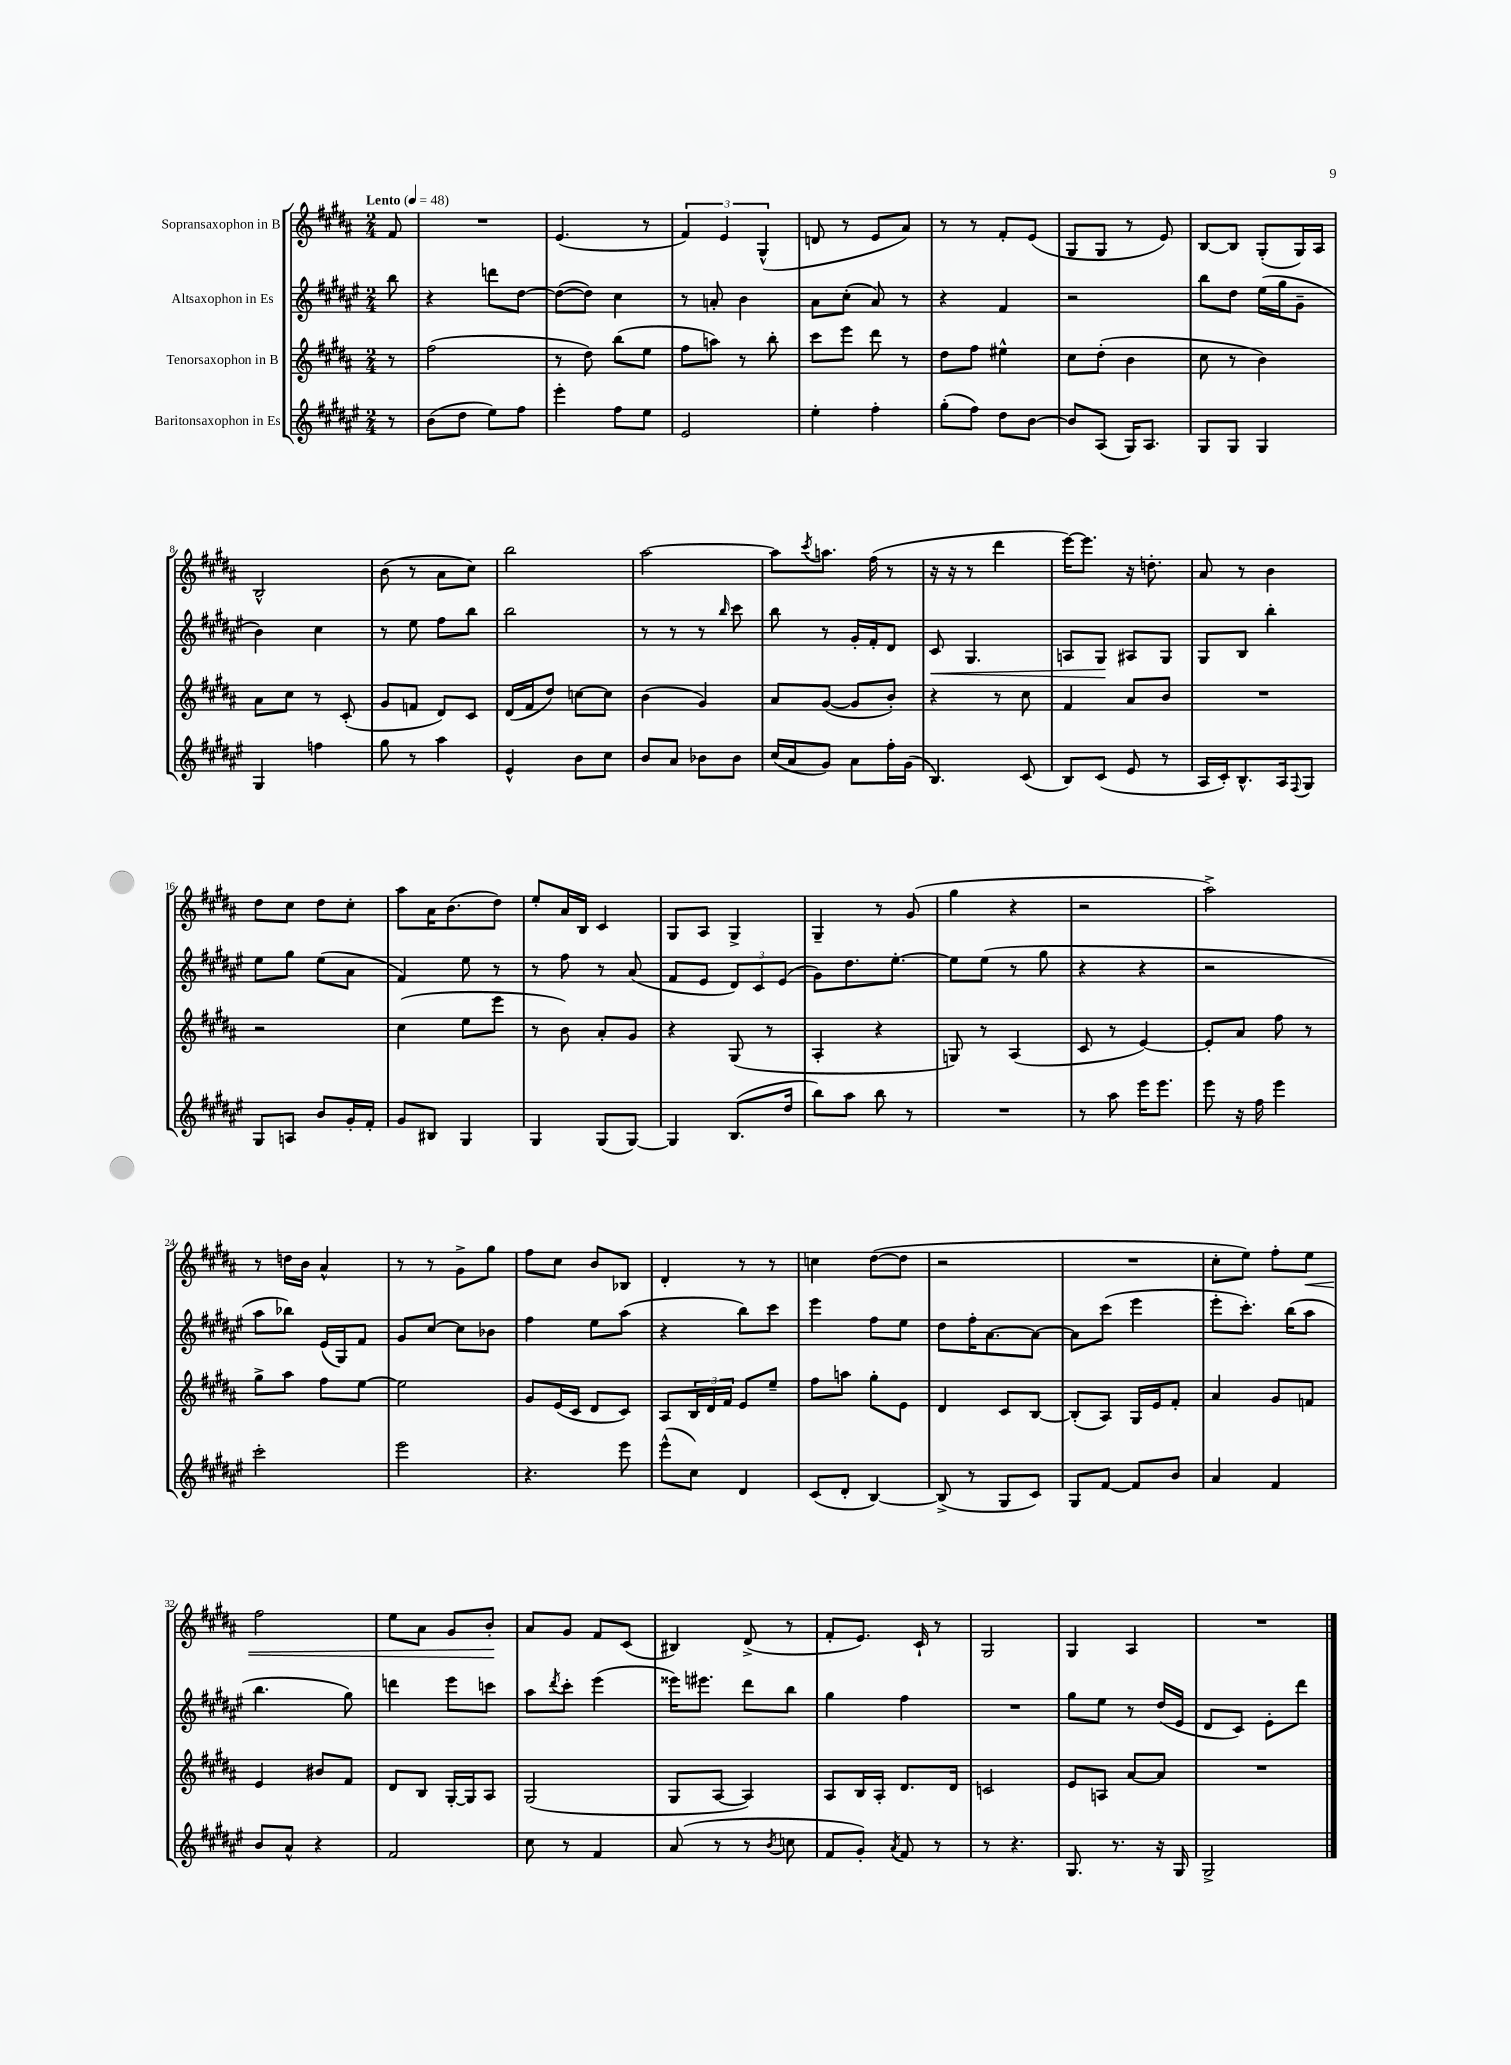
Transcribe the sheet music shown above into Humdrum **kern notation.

**kern	**kern	**kern	**dynam	**kern	**dynam
*part4	*part3	*part2	*part2	*part1	*part1
*staff4	*staff3	*staff2	*staff2	*staff1	*staff1
*I"Baritonsaxophon in Es	*I"Tenorsaxophon in B	*I"Altsaxophon in Es	*	*I"Sopransaxophon in B	*
*clefG2	*clefG2	*clefG2	*	*clefG2	*
*k[f#c#g#d#a#e#]	*k[f#c#g#d#a#]	*k[f#c#g#d#a#e#]	*	*k[f#c#g#d#a#]	*
*M2/4	*M2/4	*M2/4	*	*M2/4	*
*MM48	*MM48	*MM48	*	*MM48	*
=	=	=	=	=	=
!	!	!	!	!LO:TX:a:B:t=Lento	!
8r	8r	8bb\	.	8f#/	.
=1	=1	=1	=1	=1	=1
(8b\L	(2ff#\	4r	.	2r	.
8dd#\J	.	.	.	.	.
8ee#\L)	.	8dddn\L	.	.	.
8ff#\J	.	[8dd#\J	.	.	.
=2	=2	=2	=2	=2	=2
4eee#'\	8r	(8dd#\L_	.	(4.e/	.
.	8dd#\)	8dd#\J])	.	.	.
8ff#\L	(8bb\L	4cc#\	.	.	.
8ee#\J	8ee\J	.	.	8r	.
=3	=3	=3	=3	=3	=3
2e#/	8ff#\L	8r	.	6f#/)	.
.	8aan\J)	8an'/	.	.	.
.	.	.	.	6e/	.
.	8r	4b\	.	.	.
.	.	.	.	(6G#^^/	.
.	8bb'\	.	.	.	.
=4	=4	=4	=4	=4	=4
4ee#'\	8ccc#\L	8a#\L	.	8dn/	.
.	8eee\J	(8cc#'\J	.	8r	.
4ff#'\	8ddd#\	8a#/)	.	8e/L	.
.	8r	8r	.	8a#/J)	.
=5	=5	=5	=5	=5	=5
(8gg#'\L	8dd#\L	4r	.	8r	.
8ff#\J)	8ff#\J	.	.	8r	.
8dd#\L	4ee#X^^\	4f#/	.	8f#'/L	.
[8b\J	.	.	.	(8e/J	.
=6	=6	=6	=6	=6	=6
8b/L]	8cc#\L	2r	.	8G#/L	.
(8A#/J	(8dd#'\J	.	.	8G#/J	.
16G#/KL)	4b\	.	.	8r	.
8.A#/J	.	.	.	.	.
.	.	.	.	8e/)	.
=7	=7	=7	=7	=7	=7
8G#/L	8cc#\	8bb\L	.	[8B/L	.
8G#/J	8r	8dd#\J	.	8B/J]	.
4G#/	4b\)	(16ee#\LL	.	(8G#'/L	.
.	.	16gg#\J	.	.	.
.	.	8g#~\J	.	16G#/L)	.
.	.	.	.	16A#/JJ	.
!!LO:LB:g=z
=8	=8	=8	=8	=8	=8
4G#/	8a#\L	4b\)	.	2B^^/	.
.	8cc#\J	.	.	.	.
4ffn\	8r	4cc#\	.	.	.
.	(8c#'/	.	.	.	.
=9	=9	=9	=9	=9	=9
8gg#\	8g#/L	8r	.	(8b\	.
8r	8fn/J	8ee#\	.	8r	.
4aa#\	8d#/L)	8ff#\L	.	8a#\L	.
.	8c#/J	8bb\J	.	8cc#\J)	.
=10	=10	=10	=10	=10	=10
4e#^^/	(16d#/LL	2bb\	.	2bb\	.
.	16f#/J	.	.	.	.
.	8dd#/J)	.	.	.	.
8b\L	[8ccn\L	.	.	.	.
8cc#\J	8cc\J]	.	.	.	.
=11	=11	=11	=11	=11	=11
8b/L	(4b\	8r	.	[2aa#\	.
8a#/J	.	8r	.	.	.
8b-X\L	4g#/)	8r	.	.	.
.	.	16qqbb/	.	.	.
8b-\J	.	8ccc#\	.	.	.
=12	=12	=12	=12	=12	=12
(16cc#/LL	8a#/L	8bb\	.	8aa#\L]	.
16a#/J	.	.	.	.	.
.	.	.	.	8qccc#/	.
8g#/J)	([8g#/J	8r	.	8.aan\J	.
8a#\L	8g#/L]	16g#'/LL	.	.	.
.	.	16f#'/J	.	(16ff#\	.
16ff#'\L	8b'/J)	8d#/J	.	8r	.
(16g#\JJ	.	.	.	.	.
=13	=13	=13	=13	=13	=13
!	!	!	!LO:HP:b	!	!
4.B/)	4r	8c#/	<	16r	.
.	.	.	.	16r	.
.	.	4.G#/	.	8r	.
.	8r	.	.	4ddd#\	.
(8c#/	8cc#\	.	.	.	.
=14	=14	=14	=14	=14	=14
8B/L)	4f#/	8An/L	.	[16eee\KL)	.
.	.	.	.	8.eee\J]	.
(8c#/J	.	8G#/J	.	.	.
8e#/	8a#/L	8A#X/L	[	16r	.
.	.	.	.	8.ddn'\	.
8r	8b/J	8G#/J	.	.	.
=15	=15	=15	=15	=15	=15
16A#/LL	2r	8G#/L	.	8a#/	.
16c#'/J)	.	.	.	.	.
8.B^^/	.	8B/J	.	8r	.
.	.	4bb'\	.	4b\	.
16A#/k	.	.	.	.	.
8qqF#/	.	.	.	.	.
8G#/J	.	.	.	.	.
!!LO:LB:g=z
=16	=16	=16	=16	=16	=16
8G#/L	2r	8ee#\L	.	8dd#\L	.
8An/J	.	8gg#\J	.	8cc#\J	.
8b/L	.	(8ee#\L	.	8dd#\L	.
16g#'/L	.	8a#\J	.	8cc#'\J	.
16f#'/JJ	.	.	.	.	.
=17	=17	=17	=17	=17	=17
8g#/L	(4cc#\	4f#/)	.	8aa#\L	.
8B#X/J	.	.	.	16a#\K	.
.	.	.	.	(8.b\	.
4G#/	8ee\L	8ee#\	.	.	.
.	8eee\J	8r	.	8dd#\J)	.
=18	=18	=18	=18	=18	=18
4G#/	8r	8r	.	8ee'/L	.
.	8b\)	8ff#\	.	16a#/L	.
.	.	.	.	16B/JJ	.
(8G#/L	8a#'/L	8r	.	4c#/	.
[8G#/J)	8g#/J	(8a#/	.	.	.
=19	=19	=19	=19	=19	=19
4G#/]	4r	8f#/L	.	8G#/L	.
.	.	8e#/J	.	8A#/J	.
(8.B/L	(8G#/	12d#/L)	.	4G#^/	.
.	.	12c#/	.	.	.
.	8r	.	.	.	.
.	.	(12e#/J	.	.	.
16dd#/Jk	.	.	.	.	.
=20	=20	=20	=20	=20	=20
8bb\L)	4A#'/	8g#\L)	.	4G#~/	.
8aa#\J	.	8.dd#\	.	.	.
8bb\	4r	.	.	8r	.
.	.	[8.ee#'\J	.	.	.
8r	.	.	.	(8g#/	.
=21	=21	=21	=21	=21	=21
2r	8Gn/)	8ee#\L]	.	4gg#\	.
.	8r	(8ee#\J	.	.	.
.	(4A#/	8r	.	4r	.
.	.	8gg#\	.	.	.
=22	=22	=22	=22	=22	=22
8r	8c#/	4r	.	2r	.
8aa#\	8r	.	.	.	.
16eee#\KL	[4e/)	4r	.	.	.
8.eee#\J	.	.	.	.	.
=23	=23	=23	=23	=23	=23
8eee#\	8e'/L]	2r	.	2aa#^\)	.
16r	8a#/J	.	.	.	.
16ff#\	.	.	.	.	.
4eee#\	8ff#\	.	.	.	.
.	8r	.	.	.	.
!!LO:LB:g=z
=24	=24	=24	=24	=24	=24
2ccc#'\	8gg#^\L	8aa#\L	.	8r	.
.	8aa#\J	8bb-X\J)	.	16ddn\LL	.
.	.	.	.	16b\JJ	.
.	8ff#\L	(16e#/LL	.	4a#^^/	.
.	.	16G#/J)	.	.	.
.	[8ee\J	8f#/J	.	.	.
=25	=25	=25	=25	=25	=25
2eee#\	2ee\]	8g#/L	.	8r	.
.	.	[8cc#/J	.	8r	.
.	.	8cc#\L]	.	8g#^\L	.
.	.	8b-X\J	.	8gg#\J	.
=26	=26	=26	=26	=26	=26
4.r	8g#/L	4ff#\	.	8ff#\L	.
.	(16e/L	.	.	8cc#\J	.
.	16c#/JJ	.	.	.	.
.	8d#/L	8ee#\L	.	8b/L	.
8eee#\	8c#/J)	(8aa#\J	.	8B-X/J	.
=27	=27	=27	=27	=27	=27
(8eee#^^\L	8A#/L	4r	.	4d#'/	.
8cc#\J)	24B/L	.	.	.	.
.	24d#/	.	.	.	.
.	24f#/JJ	.	.	.	.
4d#/	8e/L	8bb\L)	.	8r	.
.	8ee~/J	8ccc#\J	.	8r	.
=28	=28	=28	=28	=28	=28
(8c#/L	8ff#\L	4eee#\	.	4ccn\	.
8d#'/J	8aan\J	.	.	.	.
[4B/)	8gg#'\L	8ff#\L	.	([8dd#\L	.
.	8e\J	8ee#\J	.	8dd#\J]	.
=29	=29	=29	=29	=29	=29
(8B^/]	4d#/	8dd#\L	.	2r	.
8r	.	16ff#'\K	.	.	.
.	.	[8.a#\	.	.	.
8G#/L	8c#/L	.	.	.	.
8c#/J)	[8B/J	8a#\J_	.	.	.
=30	=30	=30	=30	=30	=30
8G#/L	(8B'/L]	8a#\L]	.	2r	.
[8f#/J	8A#/J)	(8ccc#\J	.	.	.
8f#/L]	16G#/LL	4eee#\	.	.	.
.	16e/J	.	.	.	.
8b/J	8f#'/J	.	.	.	.
=31	=31	=31	=31	=31	=31
4a#/	4a#/	8eee#'\L	.	8cc#'\L	.
.	.	8.ccc#'\J)	.	8ee\J)	.
4f#/	8g#/L	.	.	8ff#'\L	.
.	.	(16bb\KL	.	.	.
!	!	!	!	!	!LO:HP:b
.	8fn/J	8aa#\J	.	8ee\J	<
!!LO:LB:g=z
=32	=32	=32	=32	=32	=32
8b/L	4e/	4.bb\	.	2ff#\	.
8a#^^/J	.	.	.	.	.
4r	8b#X/L	.	.	.	.
.	8f#/J	8gg#\)	.	.	.
=33	=33	=33	=33	=33	=33
2f#/	8d#/L	4dddn\	.	8ee\L	.
.	8B/J	.	.	8a#\J	.
.	[16G#'/LL	8eee#\L	.	8g#/L	.
.	16G#/J]	.	.	.	.
.	8A#/J	8cccn\J	.	8b'/J	.
.	.	.	.	.	[
=34	=34	=34	=34	=34	=34
8cc#\	(2G#/	8aa#\L	.	8a#/L	.
.	.	8qddd#/	.	.	.
8r	.	8ccc#'\J	.	8g#/J	.
4f#/	.	(4eee#\	.	8f#/L	.
.	.	.	.	(8c#/J	.
=35	=35	=35	=35	=35	=35
(8a#/	8G#/L	16eee##X\KL)	.	4B#X/)	.
.	.	8.eee#X\J	.	.	.
8r	[8A#/J	.	.	.	.
8r	4A#/])	8ddd#\L	.	(8d#^/	.
8qb/	.	.	.	.	.
8ccn\	.	8bb\J	.	8r	.
=36	=36	=36	=36	=36	=36
8f#/L	8A#/L	4gg#\	.	8f#'/L	.
8g#'/J)	16B/L	.	.	8.e/J)	.
.	16A#'/JJ	.	.	.	.
8qa#/	.	.	.	.	.
8f#/	8.d#/L	4ff#\	.	.	.
.	.	.	.	16c#`/	.
8r	.	.	.	8r	.
.	16d#/Jk	.	.	.	.
=37	=37	=37	=37	=37	=37
8r	2cn/	2r	.	2G#/	.
4.r	.	.	.	.	.
=38	=38	=38	=38	=38	=38
8.G#/	8e/L	8gg#\L	.	4G#/	.
.	8An/J	8ee#\J	.	.	.
8.r	.	.	.	.	.
.	[8a#/L	8r	.	4A#/	.
16r	8a#/J]	(16dd#/LL	.	.	.
16G#/	.	16e#/JJ	.	.	.
=39	=39	=39	=39	=39	=39
2G#^/	2r	8d#/L	.	2r	.
.	.	8c#/J)	.	.	.
.	.	8e#'\L	.	.	.
.	.	8ddd#\J	.	.	.
==	==	==	==	==	==
*-	*-	*-	*-	*-	*-
